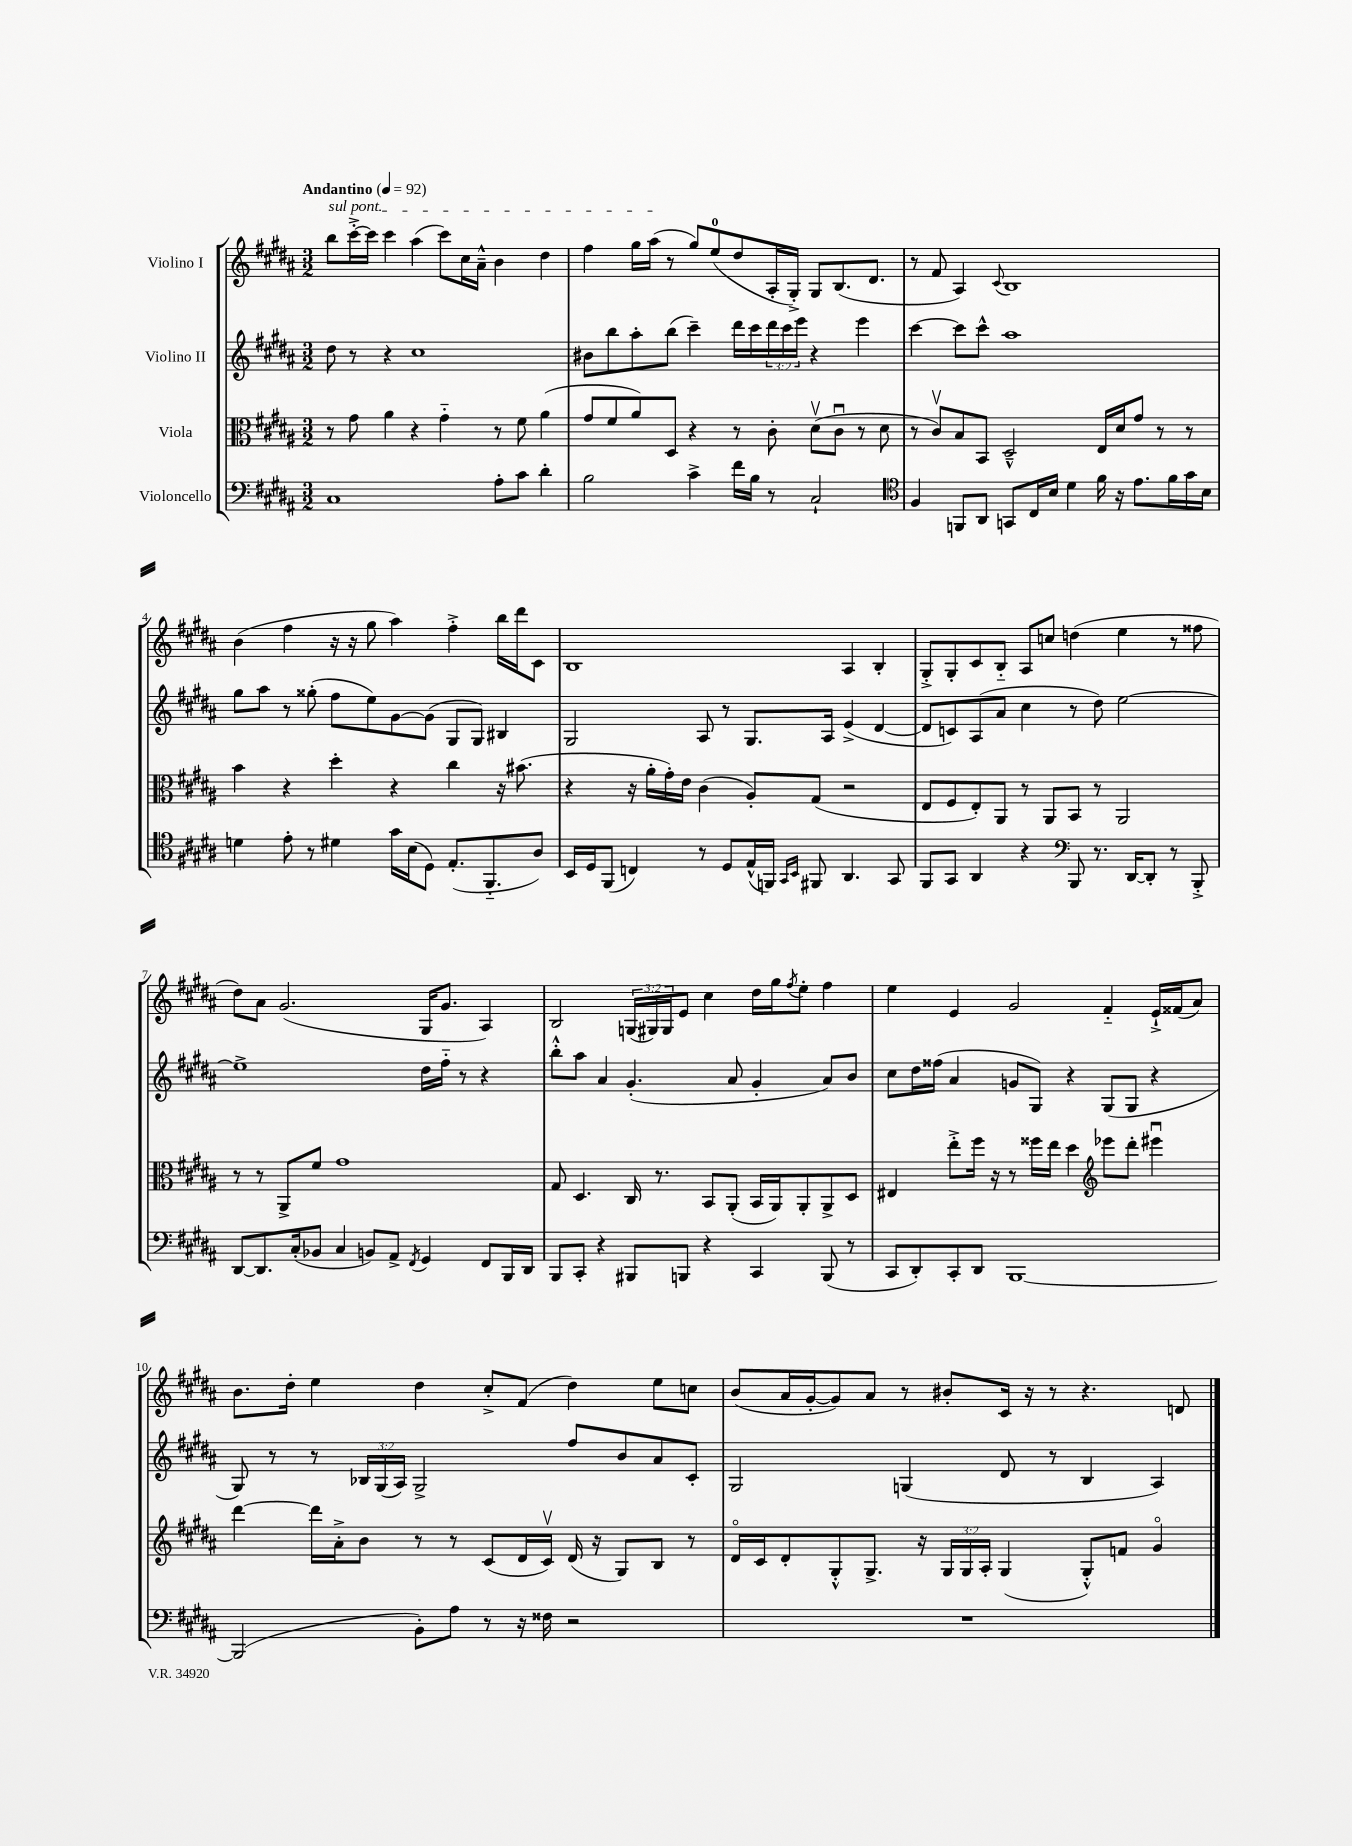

**kern	**kern	**kern	**kern
*staff4	*staff3	*staff2	*staff1
*clefF4	*clefC3	*clefG2	*clefG2
*k[f#c#g#d#a#]	*k[f#c#g#d#a#]	*k[f#c#g#d#a#]	*k[f#c#g#d#a#]
*M3/2	*M3/2	*M3/2	*M3/2
*MM92	*MM92	*MM92	*MM92
1C#	8r	8dd#	8bb
.	8g#	8r	[16ccc#'^
.	.	.	16ccc#]
.	4a#	4r	4ccc#
.	4r	1cc#	(4aa#
.	4g#'~	.	8ccc#)
.	.	.	16cc#
.	.	.	16a#~^^
8A#'	8r	.	4b
8c#	8f#	.	.
4d#'	(4a#	.	4dd#
=	=	=	=
2B	8g#	8b#	4ff#
.	8f#	8bb	.
.	8a#)	8aa#'	16gg#
.	.	.	(16aa#
.	8D#	(8bb	8r
4c#^	4r	4ccc#~)	8gg#)
.	.	.	(8ee
16f#	8r	16ddd#	8dd#
16B	.	16ccc#	.
8r	8c#'	24ddd#	16A#'
.	.	24ccc#	.
.	.	.	16G#'^)
.	.	24eee	.
2C#`	(8d#v	4r	8G#
.	8c#u	.	(8.B
.	8r	4eee	.
.	.	.	8.d#
.	8d#	.	.
=	=	=	=
*clefC4	*	*	*
4F#	8r	[4ccc#	8r
.	8c#v)	.	8f#
8FF	8B	8ccc#]	4A#)
8AA#	8BB	8ccc#^^	.
.	.	.	8qqc#
8GG	2D#~^^	1aa#	1B
16C#	.	.	.
16B	.	.	.
4d#	.	.	.
16f#	16E	.	.
16r	16d#	.	.
8.e	8g#	.	.
.	8r	.	.
16f#	.	.	.
16g#	8r	.	.
16B	.	.	.
=	=	=	=
4d	4b	8gg#	(4b
.	.	8aa#	.
8e'	4r	8r	4ff#
8r	.	(8gg##'	.
4d#	4dd#'	8ff#	16r
.	.	.	16r
.	.	8ee)	8gg#
16g#	4r	[8g#	4aa#)
(16B	.	.	.
8D#)	.	(8g#]	.
(8.E'	4cc#	8G#	4ff#'^
.	.	8G#)	.
8.FF#'~	.	.	.
.	16r	4B#	16bb
.	(8.b#	.	16ddd#
8A#)	.	.	8c#
=	=	=	=
16BB	4r	2G#	1B
16D#	.	.	.
(8FF#	.	.	.
4C)	16r	.	.
.	16a#'	.	.
.	16g#')	.	.
.	16e	.	.
8r	(4c#	8A#	.
8D#	.	8r	.
(16E^^	8A#')	8.G#	.
16FF)	.	.	.
16qqGG#	.	.	.
16qqBB	.	.	.
8FF#	(8G#	.	.
.	.	16A#	.
4.AA#	2r	(4e^	4A#
.	.	[4d#	4B'
8GG#	.	.	.
=	=	=	=
8FF#	8E	8d#]	8G#'^
8GG#	8F#	8c)	8G#'
4AA#	8E')	(8A#	8c#
.	8AA#	8a#	8B'~
4r	8r	4cc#	8A#
.	8AA#	.	8cc
*clefF4	*	*	*
8BBB	8BB	8r	(4dd
8.r	8r	8dd#)	.
.	2AA#	[2ee	4ee
[16DD#	.	.	.
8DD#']	.	.	.
8r	.	.	8r
8BBB'^	.	.	8ff##
=	=	=	=
[8DD#	8r	1ee^]	8dd#)
8.DD#]	8r	.	8a#
.	8AA#^	.	(2.g#
(16C#'	.	.	.
8BB-	8f#	.	.
4C#	1g#	.	.
8BB)	.	.	.
8AA#^	.	.	.
8qFF#	.	.	.
4GG#	.	16dd#	16G#
.	.	16ff#'~	8.g#
.	.	8r	.
8FF#	.	4r	4A#)
16BBB	.	.	.
16DD#	.	.	.
=	=	=	=
8BBB	8G#	8bb'^^	2B
8CC#'	4.D#	8aa#	.
4r	.	4a#	.
8BBB#	16C#	(4.g#'	(24G
.	.	.	24G#)
.	8.r	.	.
.	.	.	24G#
8BBB	.	.	8e
4r	8BB	.	4cc#
.	(8AA#'	8a#	.
4CC#	16BB	4g#'	16dd#
.	16AA#)	.	16gg#
.	.	.	8qff#
.	8AA#'	.	8ee'
(8BBB	8AA#^	8a#)	4ff#
8r	8D#	8b	.
=	=	=	=
8CC#	4E#	8cc#	4ee
8DD#')	.	16dd#	.
.	.	(16ff##	.
8CC#'	8ee'^	4a#	4e
8DD#	16ff#	.	.
.	16r	.	.
[1BBB	8r	8g	2g#
.	16ff##	8G#)	.
.	16ee	.	.
.	4dd#	4r	.
*	*clefG2	*	*
.	8eee-	(8G#	4f#'~
.	8ddd#'	8G#	.
.	4eee#u	4r	16e`^
.	.	.	(16f##
.	.	.	8a#)
=	=	=	=
(2BBB]	[4ddd#	8G#)	8.b
.	.	8r	.
.	.	.	16dd#'
.	16ddd#]	8r	4ee
.	16a#'^	.	.
.	8b	24B-	.
.	.	(24G#	.
.	.	24A#)	.
8BB')	8r	2G#^	4dd#
8A#	8r	.	.
8r	(8c#	.	8cc#'^
16r	16d#	.	(8f#
16F##	16c#v)	.	.
2r	(16d#	8ff#	4dd#)
.	16r	.	.
.	8G#)	8b	.
.	8B	8a#	8ee
.	8r	8c#'	8cc
=	=	=	=
1.r	16d#o	2G#	(8b
.	16c#	.	.
.	8d#'	.	16a#
.	.	.	[16g#'
.	8G#'^^	.	8g#])
.	8.G#^	.	8a#
.	.	(4G	8r
.	16r	.	.
.	24G#	.	8b#'
.	24G#	.	.
.	24A#'	.	.
.	(4G#	8d#	16c#
.	.	.	16r
.	.	8r	8r
.	8G#'^^)	4B	4.r
.	8f	.	.
.	4g#o	4A#)	.
.	.	.	8d
==	==	==	==
*-	*-	*-	*-
